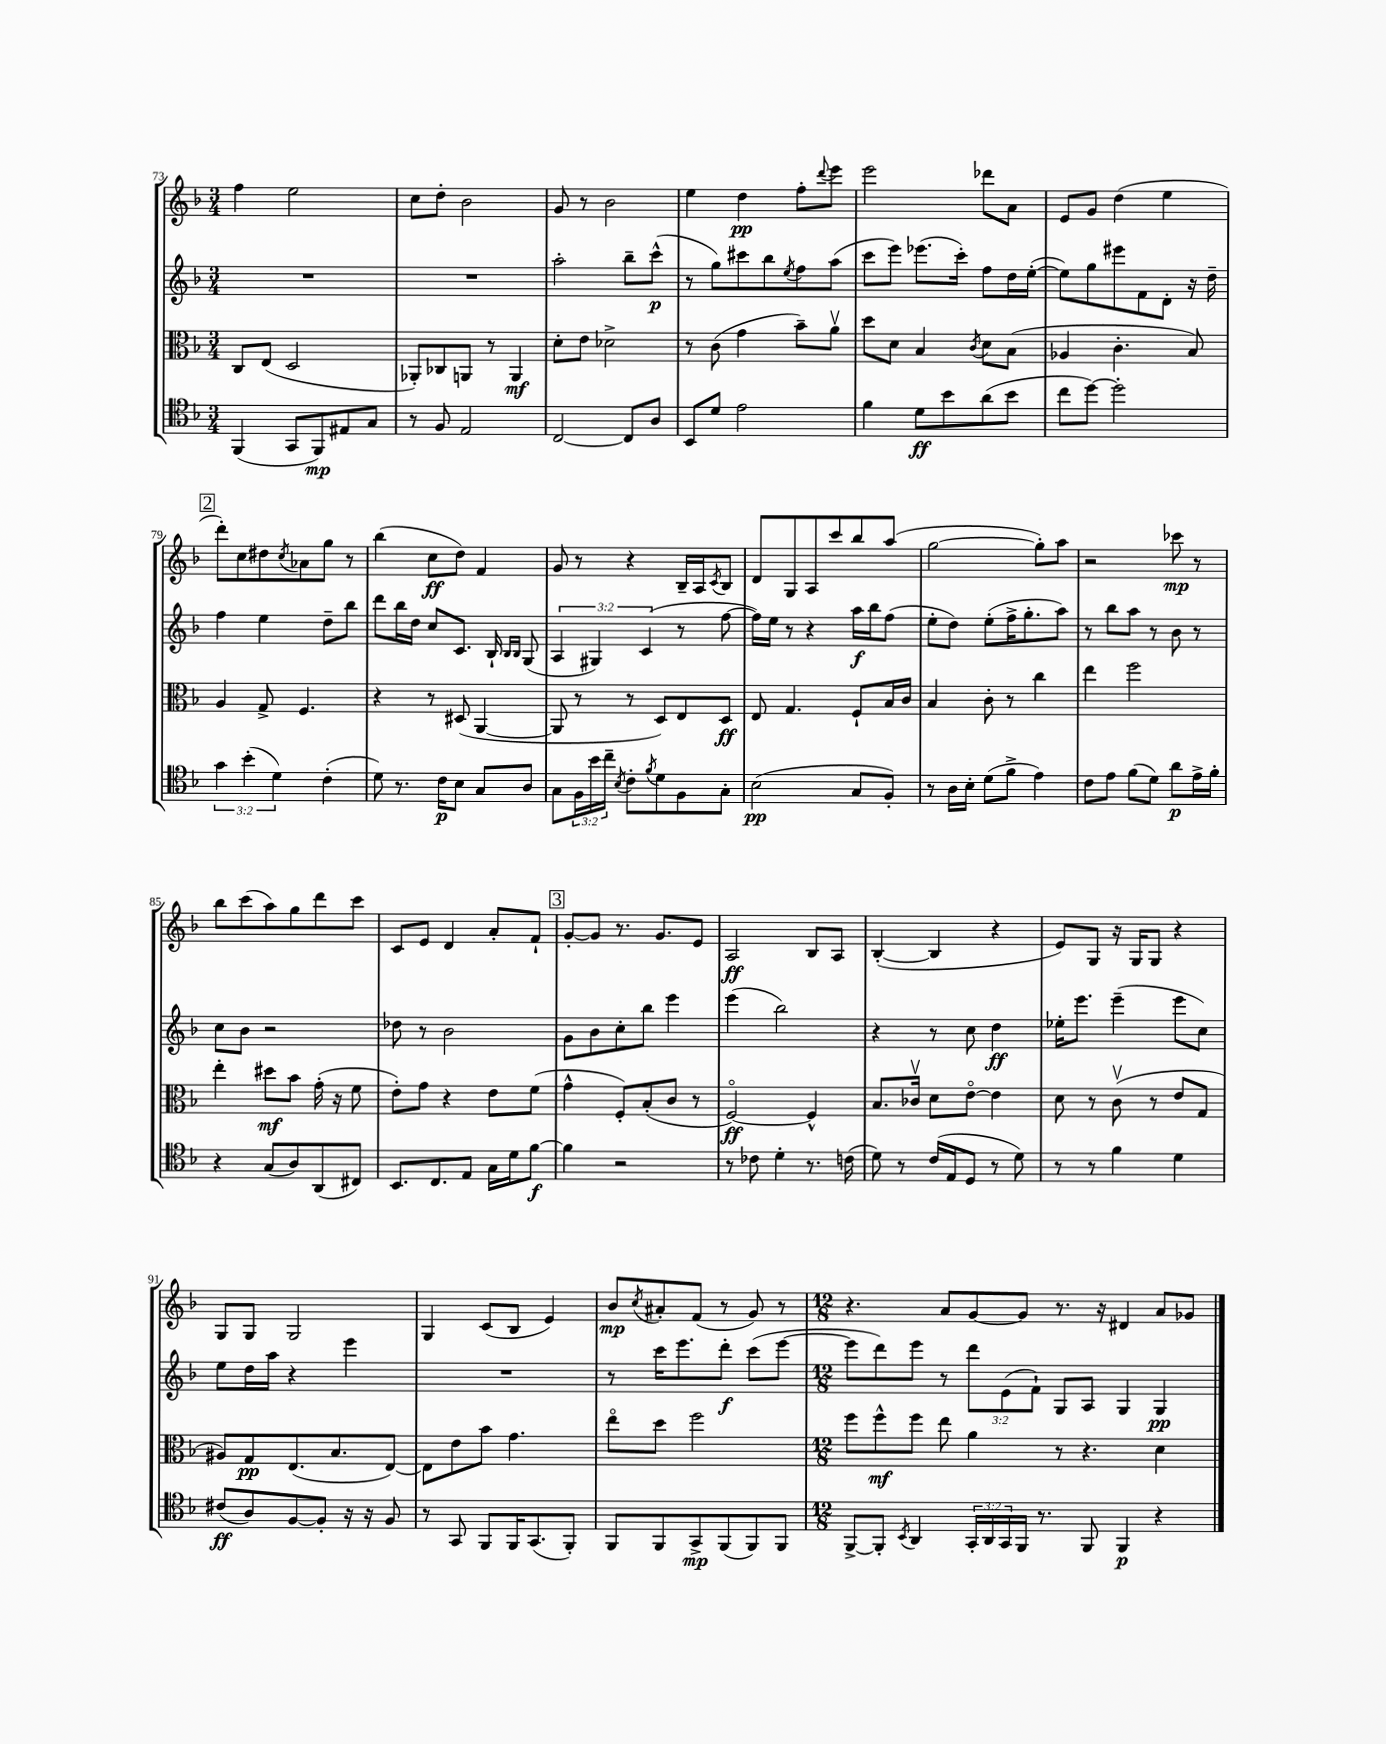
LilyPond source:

<<
\new StaffGroup <<
\new Staff = "s0" {
    \clef treble \key f \major \numericTimeSignature \time 3/4
    f''4 e''2 |
    c''8 d''8-. bes'2 |
    g'8 r8 bes'2 |
    e''4 d''4\pp f''8-. \appoggiatura { d'''8 } e'''8 |
    e'''2 des'''8 a'8 |
    e'8 g'8 d''4( e''4 |
    \mark \markup { \box "2" } d'''8-.) c''8 dis''8 \acciaccatura { c''8 } aes'8 g''8 r8 |
    bes''4( c''8\ff d''8) f'4 |
    g'8 r8 r4 bes16-- a16 \acciaccatura { c'8 } bes8 |
    d'8 g8 a8 c'''8 bes''8 a''8( |
    g''2~ g''8-.) a''8 |
    r2 ces'''8\mp r8 |
    bes''8 c'''8( a''8) g''8 d'''8 c'''8 |
    c'8 e'8 d'4 a'8-. f'8-! |
    \mark \markup { \box "3" } g'8~-. g'8 r8. g'8. e'8 |
    a2\ff bes8 a8 |
    bes4~-.( bes4 r4 |
    e'8) g8 r16 g16 g8 r4 |
    g8 g8 g2 |
    g4 c'8( bes8 e'4) |
    bes'8\mp \acciaccatura { c''8 } ais'8-. f'8( r8 g'8) r8 |
    \numericTimeSignature \time 12/8 r4. a'8 g'8~ g'8 r8. r16 dis'4 a'8 ges'8 \bar "|." |
}
\new Staff = "s1" {
    \clef treble \key f \major \numericTimeSignature \time 3/4 \override Staff.TupletNumber.text = #tuplet-number::calc-fraction-text
    R2. |
    R2. |
    a''2-. bes''8-- c'''8-^\p( |
    r8 g''8) cis'''8 bes''8 \acciaccatura { e''8 } f''8 a''8( |
    c'''8 e'''8) ees'''8.( c'''16-.) f''8 d''16 e''16~-.( |
    e''8) g''8 eis'''8 f'8 d'8-. r16 d''16-- |
    \mark \markup { \box "2" } f''4 e''4 d''8-- bes''8 |
    d'''8 bes''16 d''16 c''8 c'8. bes16-! \grace { bes16 bes16 } g8( |
    \tuplet 3/2 { a4 gis4) c'4( } r8 f''8~ |
    f''16) e''16 r8 r4 a''16\f bes''16 f''8( |
    e''8-. d''8) e''8-.( f''16-> g''8.-. a''8) |
    r8 bes''8 a''8 r8 bes'8 r8 |
    c''8 bes'8 r2 |
    des''8 r8 bes'2 |
    \mark \markup { \box "3" } g'8 bes'8 c''8-. bes''8 e'''4 |
    e'''4( bes''2) |
    r4 r8 c''8 d''4\ff |
    ees''16-. e'''8. e'''4--( e'''8 c''8) |
    e''8 d''16 a''16 r4 e'''4 |
    R2. |
    r8 c'''16 e'''8. d'''8-.\f c'''8( e'''8~ |
    \numericTimeSignature \time 12/8 e'''8 d'''8) e'''8 r8 \tuplet 3/2 { d'''8 e'8( f'8-!) } g8 a8 g4 g4\pp \bar "|." |
}
\new Staff = "s2" {
    \clef alto \key f \major \numericTimeSignature \time 3/4
    c8 e8( d2 |
    aes,8-.) ces8 a,8 r8 a,4\mf |
    d'8-. e'8 des'2-> |
    r8 c'8( g'4 bes'8--) a'8\upbow |
    d''8 d'8 bes4 \acciaccatura { c'8 } d'8 bes8( |
    aes4 c'4.-. bes8) |
    \mark \markup { \box "2" } a4 g8-> f4. |
    r4 r8 dis8( a,4~ |
    a,8 r8 r8 d8) e8 d8\ff |
    e8 g4. f8-! bes16 c'16 |
    bes4 c'8-. r8 c''4 |
    e''4 f''2 |
    e''4-. dis''8\mf bes'8 g'16-.( r16 f'8 |
    e'8-.) g'8 r4 e'8 f'8( |
    \mark \markup { \box "3" } g'4-^ f8-.) bes8-.( c'8 r8 |
    f2~\flageolet\ff) f4-^ |
    bes8. ces'16\upbow d'8 e'8~\flageolet e'4 |
    d'8 r8 c'8\upbow( r8 e'8 g8 |
    ais8) g8\pp e8.( bes8. e8~) |
    e8 e'8 bes'8 g'4. |
    e''8\flageolet d''8 f''2 |
    \numericTimeSignature \time 12/8 f''8 f''8-^\mf f''8 e''8 a'4 r8 r4. d'4 \bar "|." |
}
\new Staff = "s3" {
    \clef tenor \key f \major \numericTimeSignature \time 3/4 \override Staff.TupletNumber.text = #tuplet-number::calc-fraction-text
    f,4( g,8 f,8\mp) eis8 g8 |
    r8 f8 e2 |
    c2~ c8 a8 |
    bes,8 d'8 e'2 |
    f'4 d'8\ff bes'8 a'8( bes'8 |
    c''8 d''8~) d''2-. |
    \mark \markup { \box "2" } \tuplet 3/2 { g'4 bes'4-.( d'4) } c'4-.( |
    d'8) r8. c'16\p bes8 g8 a8 |
    g8 \tuplet 3/2 { f16 bes'16 c''16-- } \acciaccatura { bes8 } c'8-. \acciaccatura { f'8 } d'8 f8 g8-. |
    bes2\pp( g8 f8-.) |
    r8 a16 bes16-. d'8( f'8-> e'4) |
    c'8 e'8 f'8( d'8) a'8\p e'16-> f'16-. |
    r4 g8( a8) a,8( cis8) |
    bes,8. c8. e8 g16 d'16 f'8~\f |
    \mark \markup { \box "3" } f'4 r2 |
    r8 ces'8 d'4-. r8. c'16( |
    d'8) r8 c'16( e16 d8 r8 d'8) |
    r8 r8 f'4 d'4 |
    cis'8\ff( a8) f8~ f8-. r16 r16 f8 |
    r8 g,8 f,8 f,16 g,8.( f,8-.) |
    f,8 f,8 g,8->\mp f,8( f,8) f,8 |
    \numericTimeSignature \time 12/8 f,8~-> f,8-. \acciaccatura { bes,8 } a,4 \tuplet 3/2 { g,16-. a,16 g,16 } f,16 r8. f,8 f,4\p r4 \bar "|." |
}
>>
>>
\layout { \context { \Score currentBarNumber = #73 } }
